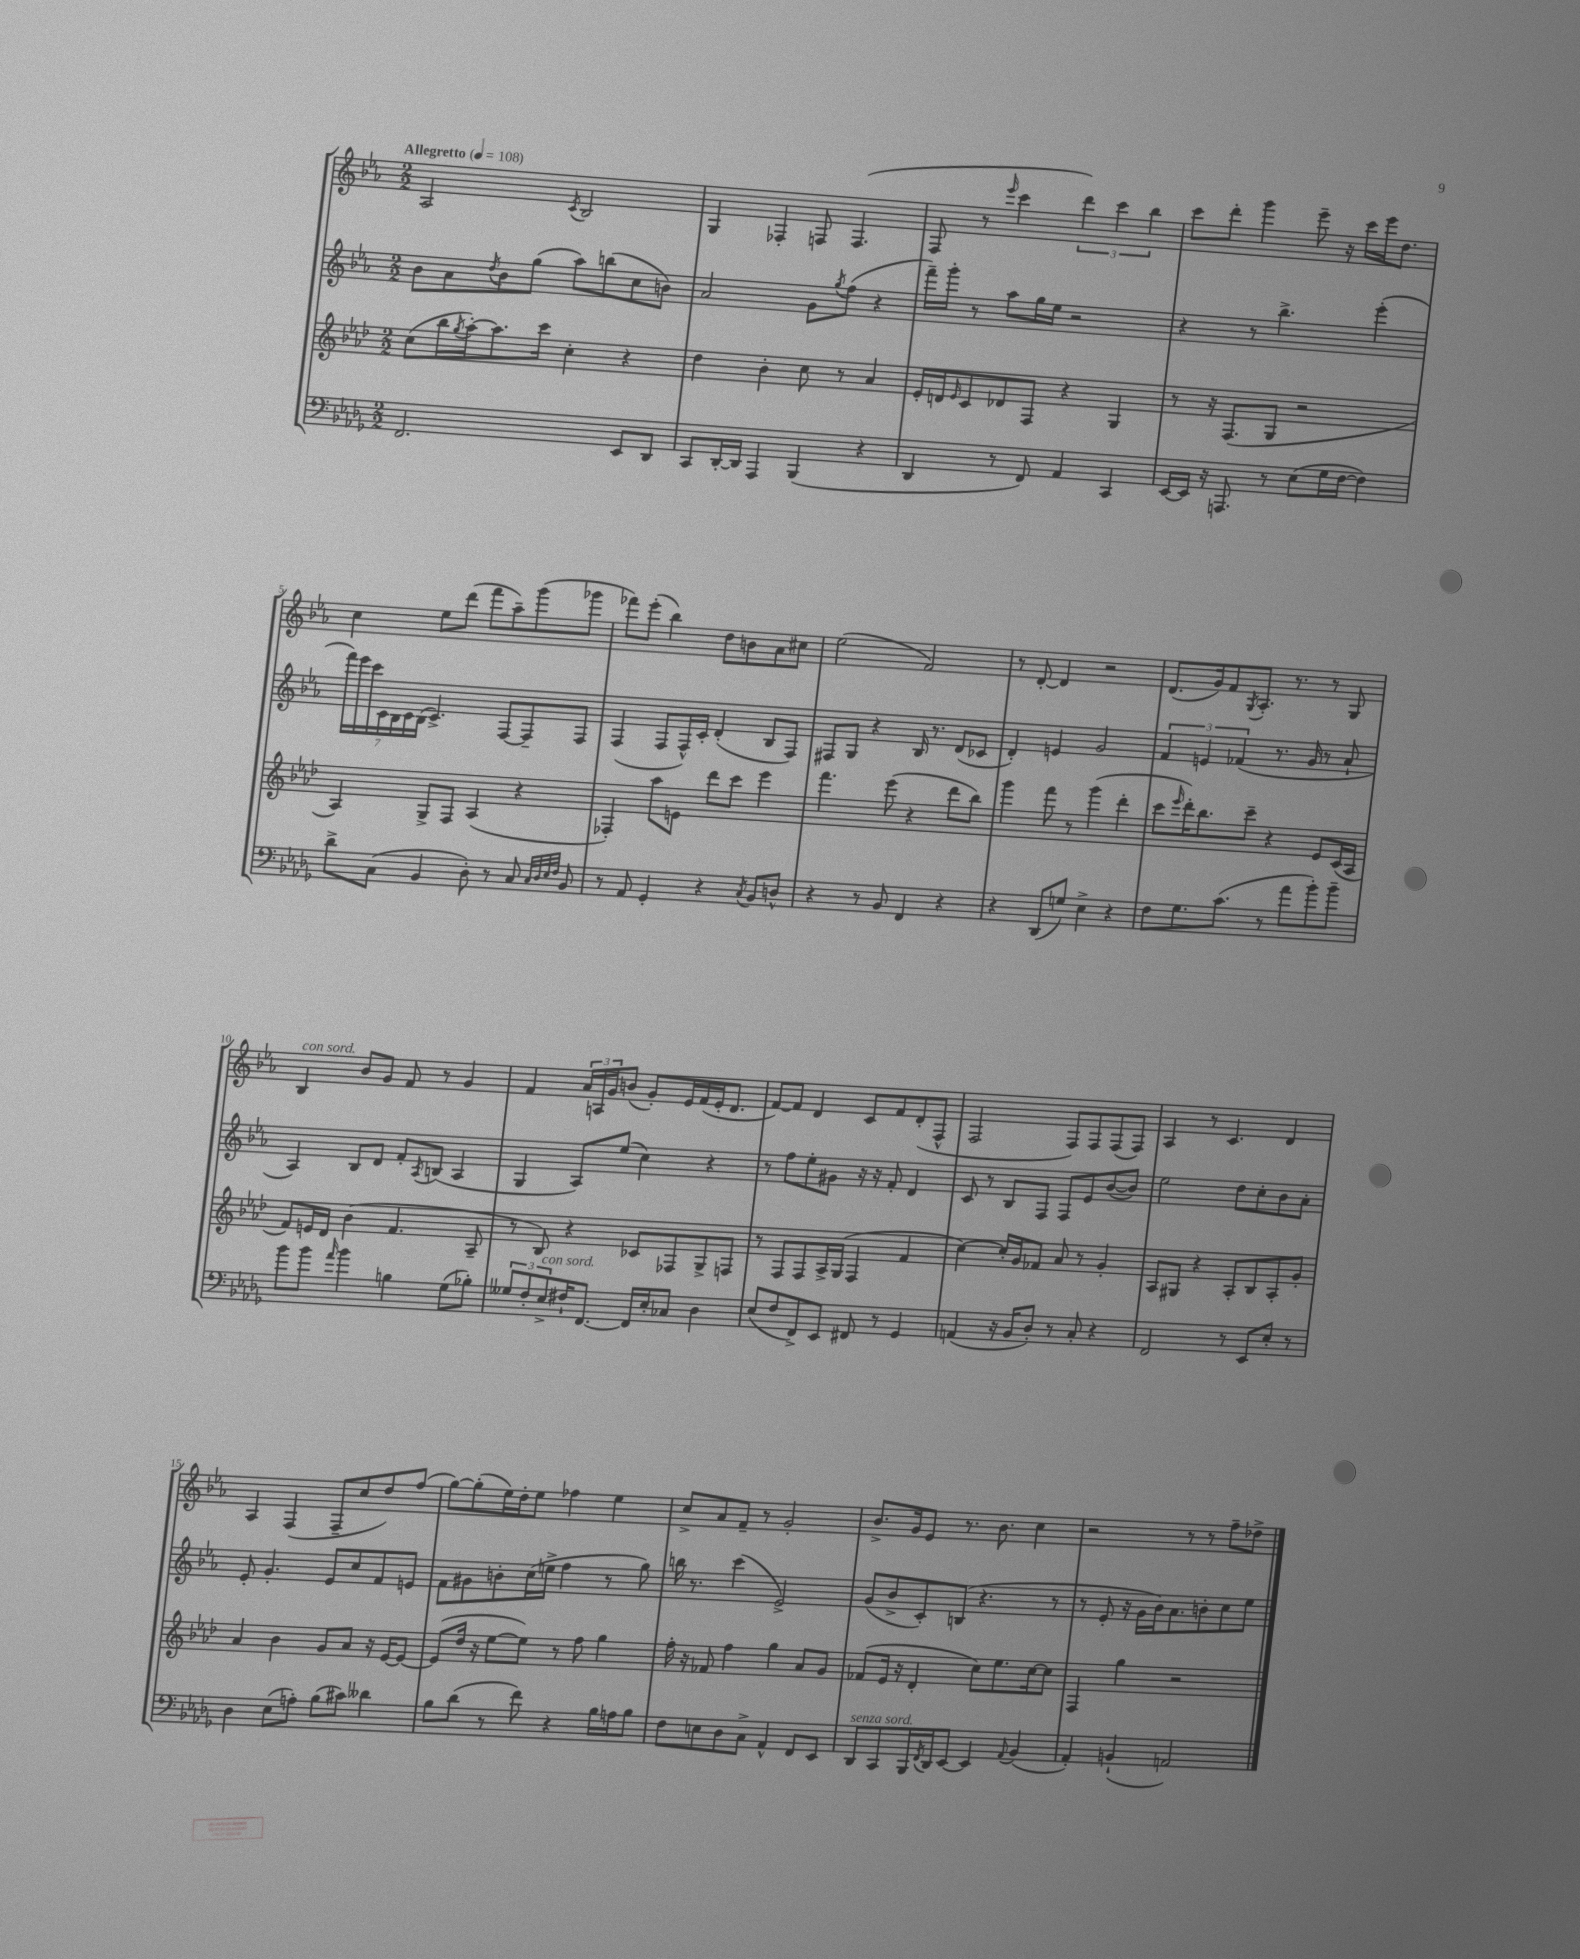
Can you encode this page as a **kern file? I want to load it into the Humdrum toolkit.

**kern	**kern	**kern	**kern
*staff4	*staff3	*staff2	*staff1
*clefF4	*clefG2	*clefG2	*clefG2
*k[b-e-a-d-g-]	*k[b-e-a-d-]	*k[b-e-a-]	*k[b-e-a-]
*M2/2	*M2/2	*M2/2	*M2/2
*MM108	*MM108	*MM108	*MM108
2.FF	(8cc	8b-	2A-
.	16bb-	8a-	.
.	8qgg	.	.
.	[16aa-')	.	.
.	.	8qdd	.
.	8.aa-]	8b-	.
.	.	(8gg	.
.	16ccc	.	.
.	.	.	8qc
.	4cc'	8aa-)	2B-
.	.	(8bb	.
8EE-	4r	8cc	.
8DD-	.	8b)	.
=	=	=	=
8CC	4dd-	2a-	4G
[16DD-'	.	.	.
16DD-]	.	.	.
4AAA-	4b-'	.	4F-'
(4BBB-	8cc	8g	8F
.	.	8qgg	.
.	8r	(8ff	(4.F
4r	4a-	4r	.
=	=	=	=
4DD-	16e-'	16fff~)	8F
.	16d	16ggg'	.
.	16qqe-	.	.
.	8c	8r	8r
.	.	.	16qqeee-
8r	8d-	8aa-	4ccc
8FF)	8F	16gg	.
.	.	16ee-	.
4AA-	4r	2r	6ddd)
.	.	.	6ccc
4CC	4G	.	.
.	.	.	6bb-
=	=	=	=
[16EE-	8r	4r	8ccc
16EE-]	.	.	.
16r	16r	.	8ddd'
8.AAA	(8.F	.	.
.	.	8r	4ggg
8r	8G	4.bb-^	.
(8E-	2r	.	8eee-~
16G-	.	.	16r
[16F	.	.	16ccc
4F])	.	(4eee-'	16eee-
.	.	.	8.dd
=	=	=	=
8d-^	4A-)	28fff)	4cc
.	.	28eee-	.
.	.	28ccc	.
.	.	28c	.
(8C	.	.	.
.	.	28B-	.
.	.	28c	.
.	.	(28B-	.
4BB-	8G^	4.c^)	8ee-
.	8F	.	(8ddd
8D-')	(4A-	.	8fff
8r	.	[8F	8aa-~)
8C	4r	8F~]	(8ggg
32qqC	.	.	.
32qqD-	.	.	.
32qqE-	.	.	.
32qqF	.	.	.
8BB-	.	8F	8ggg-
=	=	=	=
8r	4F-')	(4F	8fff-)
8AA-	.	.	(8eee-'
4GG-'	8aa-	8F	4bb-)
.	8e	16F^^)	.
.	.	16c'	.
4r	8ddd-	(4d'	8dd
.	8ccc	.	8b
8qC	.	.	.
8BB-	4eee-	8B-	8a-
8D^^	.	8F)	8cc#
=	=	=	=
4r	4.fff	8F#	(2ee-
.	.	8G	.
8r	.	4r	.
8BB-	(8eee-	.	.
4FF	4r	16B-	2f)
.	.	8.r	.
4r	8ddd-	(8d	.
.	8bb-)	8c-	.
=	=	=	=
4r	4ggg	4d')	8r
.	.	.	[8d'
(8DD-	8fff	4e	4d]
8G)	8r	.	.
4E-^	(4ggg	2g	2r
4r	4ddd-'	.	.
=	=	=	=
8F	8ccc	6f	(8.d
.	16qqeee-	.	.
8.G-	16ddd-')	.	.
.	.	6e	.
.	8.bb-	.	16g)
.	.	.	8f
(8.c	.	.	.
.	.	(6f-	.
.	.	.	8qG
.	8ccc~	.	8.A-'
8r	4r	8.r	.
.	.	.	8.r
8a-	.	.	.
.	.	16g	.
8b-')	8e-	8r	8r
8b-~	(16c	8a-`	8G
.	16A-	.	.
=	=	=	=
8b-	8f)	4A-)	4B-
8b-	16e	.	.
.	16d-	.	.
16qqa-	.	.	.
4b-	(4b-	8B-	8b-
.	.	8d	8g
4B	4.f	8f'	8f
.	.	8qA-	.
.	.	(8B	8r
(8G-	.	4A-	4g
8B-')	8A-~	.	.
=	=	=	=
12G--	8r	4G	4f
12F'	.	.	.
.	8B-)	.	.
12E-^	.	.	.
16F#`	4r	8A-)	24a-
.	.	.	24A
[8.FF	.	.	.
.	.	.	24g
.	.	(8ee-	(8b
16FF]	8c-	4cc)	8g')
16E-'	.	.	.
8C-	8F-	.	16e-
.	.	.	(16f
4D-	8G^	4r	16e-'
.	.	.	8.d
.	8F	.	.
=	=	=	=
(8E-	8r	8r	[8f)
8F	8F	8ff	8f]
8FF^)	8F	8ee-'	4d
8EE-	16A-^	8g#	.
.	(16G	.	.
8FF#	4F	16r	8c
.	.	16r	.
8r	.	8f'	8f
4GG-	4f	4d	(8d'
.	.	.	8F^^
=	=	=	=
(4AA	[4cc)	8c	2F
.	.	8r	.
16r	16cc']	8B-	.
16BB-	16g	.	.
8D-')	8f-	8F	.
8r	8a-	8F	8F)
8C'	8r	8e-	8F
4r	4g'	([8b-	(8F
.	.	8b-])	8F)
=	=	=	=
2FF	8A-	2ee-	4A-
.	8G#	.	.
.	4r	.	8r
.	.	.	4.c
8r	8A-'	8dd	.
8EE-	8B-	8cc'	.
8E-'	8A-'	8b-	4d
8r	8g'	8a-'	.
=	=	=	=
4D-	4a-	8e-'	4A-
.	.	4.g'	.
(8E-	4b-	.	(4F
8A')	.	.	.
(8B-	8g	8e-	8F~
8c#)	8a-	8cc	8cc
4d--	16r	8f	8dd)
.	[16e-	.	.
.	8e-_	8e	(8ff
=	=	=	=
8B-	(8e-]	8f	[8gg)
(8d-	16dd-	8g#	(8gg']
.	16r	.	.
8r	[8ee-	8b'	16ee-)
.	.	.	16dd'
8f)	8ee-])	(16cc	8ee-
.	.	16ee^	.
4r	8r	4ff	4ff-
.	8ff	.	.
16B-	4gg	8r	4ee-
16A	.	.	.
8B-	.	8gg)	.
=	=	=	=
8F	16ff'	16bb	8cc^
.	16r	8.r	.
8E	8f-	.	8a-
8D-	4ff	(4ccc	8f~
8C^	.	.	8r
4AA-^^	4gg	2e-^)	2g'
8FF	8a-	.	.
8EE-	8g	.	.
=	=	=	=
8DD-	(8f-	(8g	8.b-^
8CC	16e-	8b-^	.
.	16r	.	16g
16BBB-	4d-'	8c')	8e-
8qFF	.	.	.
16DD-	.	.	.
[8EE-	.	(8B	8.r
4EE-]	8cc)	4.r	.
.	.	.	8.b-
.	8.ee-	.	.
8qqAA-	.	.	.
(4BB-	.	.	4cc
.	[16cc	.	.
.	8cc]	8r	.
=	=	=	=
4AA-')	4F	8r	2r
.	.	8e-'	.
(4BB`	4gg	16r	.
.	.	16g	.
.	.	16b-)	.
.	.	8.a-	.
2AA)	2r	.	8r
.	.	8b'	8r
.	.	8cc	8ff~
.	.	8ee-	8dd-^
==	==	==	==
*-	*-	*-	*-
